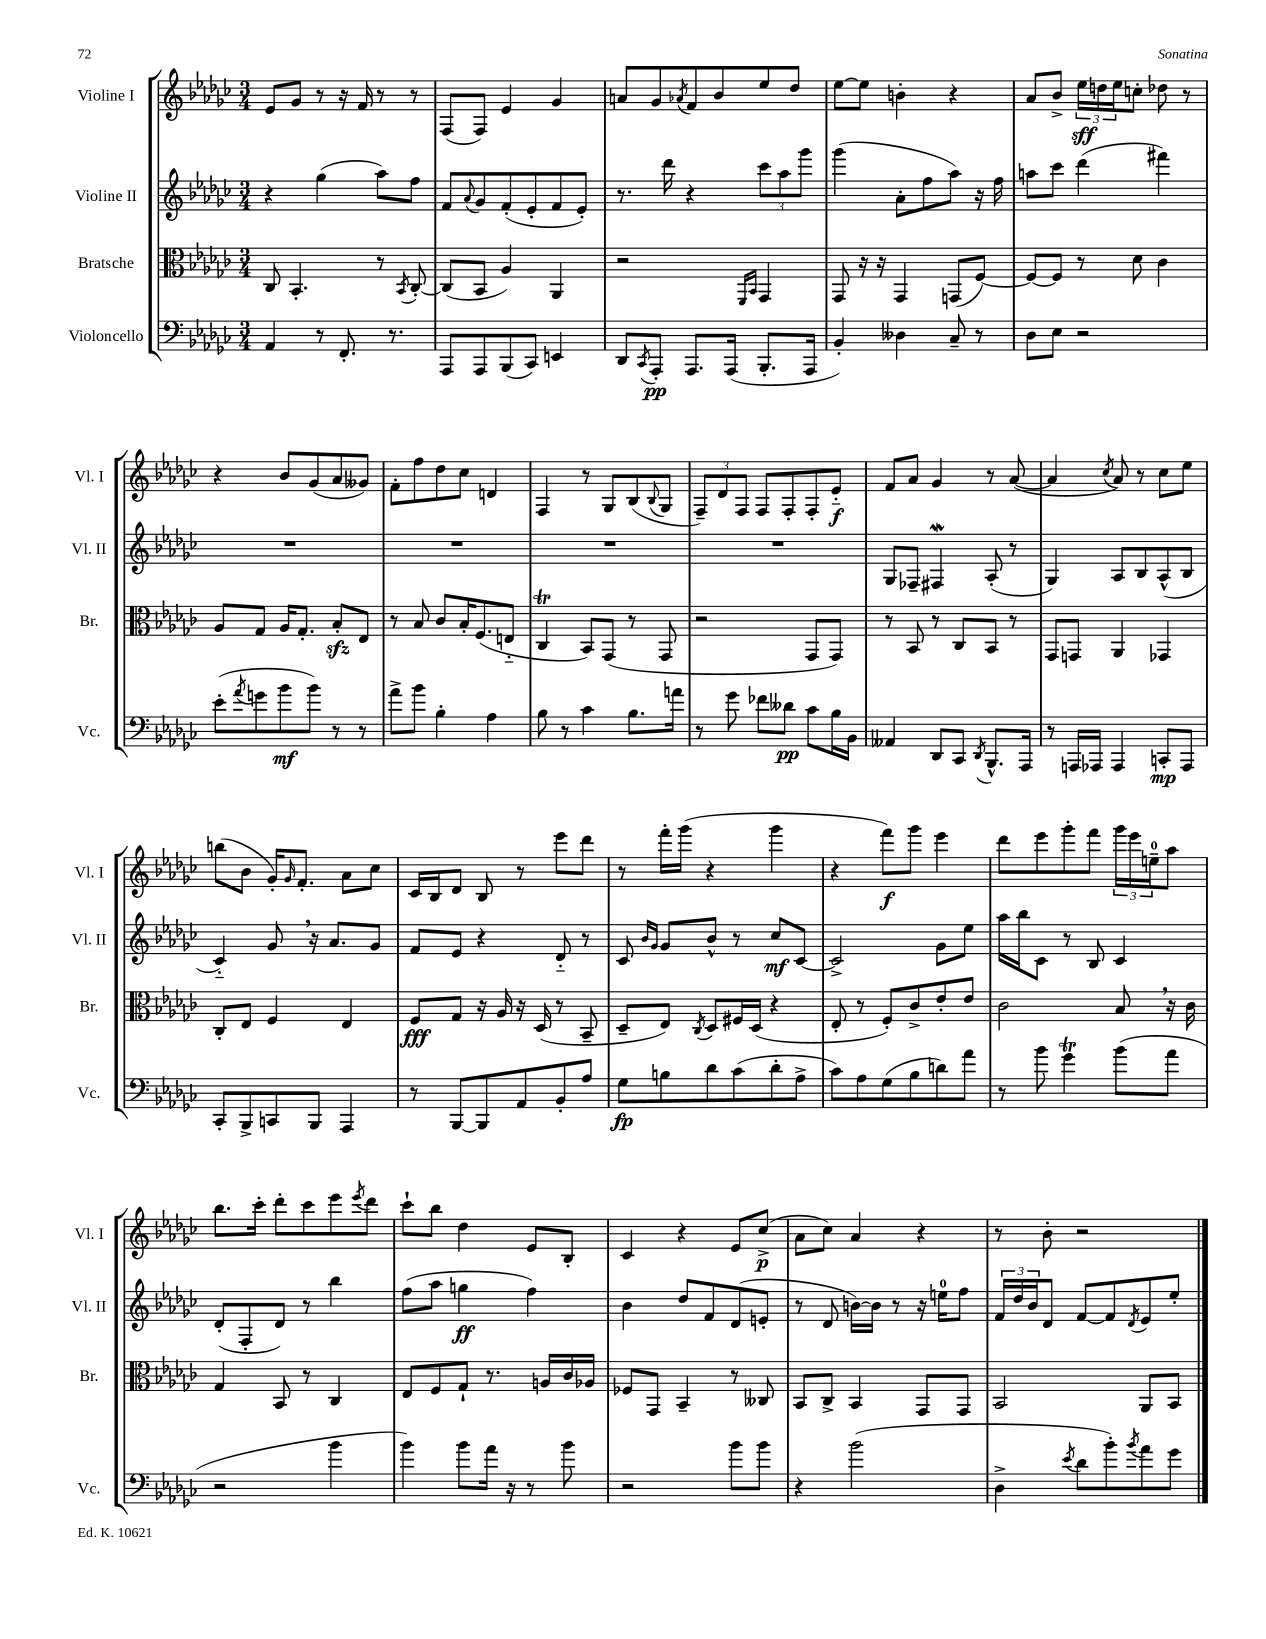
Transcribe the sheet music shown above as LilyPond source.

<<
\new StaffGroup <<
\new Staff = "s0" \with { instrumentName = "Violine I" shortInstrumentName = "Vl. I" } {
    \clef treble \key ges \major \numericTimeSignature \time 3/4
    ees'8 ges'8 r8 r16 f'16 r8 r8 |
    f8( f8) ees'4 ges'4 |
    a'8 ges'8 \acciaccatura { aes'8 } f'8 bes'8 ees''8 des''8 |
    ees''8~ ees''8 b'4-. r4 |
    aes'8 bes'8-> \tuplet 3/2 { ees''16\sff d''16 ees''16 } c''8-. des''8 r8 |
    r4 bes'8 ges'8( aes'8 geses'8) |
    f'8-. f''8 des''8 ces''8 d'4 |
    f4 r8 ges8 bes8( \appoggiatura { bes8 } ges8 |
    \tuplet 3/2 { f8--) des'8 f8 } f8 f8-. f8-. ees'8-_\f |
    f'8 aes'8 ges'4 r8 aes'8~( |
    aes'4 \acciaccatura { ces''8 } aes'8) r8 ces''8 ees''8 |
    b''8( bes'8 ges'16-.) \grace { ges'16 } f'8.-. aes'8 ces''8 |
    ces'16 bes16 des'8 bes8 r8 ees'''8 des'''8 |
    r8 f'''16-. ges'''16( r4 ges'''4 |
    r4 f'''8\f) ges'''8 ees'''4 |
    des'''8 ees'''8 ges'''8-. f'''8 \tuplet 3/2 { ges'''16 ees'''16 e''16-0-- } aes''8 |
    bes''8. ces'''16-. des'''8-. ces'''8 ees'''8 \acciaccatura { ees'''8 } des'''8 |
    ces'''8-! bes''8 des''4 ees'8 bes8-. |
    ces'4 r4 ees'8 ces''8->\p( |
    aes'8 ces''8) aes'4 r4 |
    r8 bes'8-. r2 \bar "|." |
}
\new Staff = "s1" \with { instrumentName = "Violine II" shortInstrumentName = "Vl. II" } {
    \clef treble \key ges \major \numericTimeSignature \time 3/4
    r4 ges''4( aes''8) f''8 |
    f'8 \appoggiatura { aes'8 } ges'8 f'8-.( ees'8-. f'8 ees'8-.) |
    r8. des'''16 r4 \tuplet 3/2 { ces'''8 aes''8 ges'''8 } |
    ges'''4( aes'8-. f''8 aes''8) r16 f''16 |
    a''8 ces'''8 des'''4( fis'''4) |
    R2. |
    R2. |
    R2. |
    R2. |
    ges8 fes8-- fis4\mordent aes8-.( r8 |
    ges4) aes8 bes8 aes8-^( bes8 |
    ces'4-_) ges'8 \breathe r16 aes'8. ges'8 |
    f'8 ees'8 r4 des'8-_ r8 |
    ces'8 \grace { bes'16 ges'16 } ges'8 bes'8-^ r8 ces''8\mf ces'8~ |
    ces'2-> ges'8 ees''8 |
    aes''16 bes''16 ces'8 r8 bes8 ces'4 |
    des'8-.( f8-. des'8) r8 bes''4 |
    f''8( aes''8 g''4\ff f''4) |
    bes'4 des''8 f'8 des'8( e'8-. |
    r8 des'8 b'16~) b'16 r8 r16 e''16-0 f''8 |
    \tuplet 3/2 { f'16 des''16 bes'16 } des'8 f'8~ f'8 \acciaccatura { des'8 } ees'8 ees''8-. \bar "|." |
}
\new Staff = "s2" \with { instrumentName = "Bratsche" shortInstrumentName = "Br." } {
    \clef alto \key ges \major \numericTimeSignature \time 3/4
    ces8 bes,4.-. r8 \acciaccatura { bes,8 } ces8~-. |
    ces8( bes,8 aes4) aes,4 |
    r2 \grace { f,16 bes,16 } ges,4 |
    ges,8 r16 r16 ges,4 g,8( f8~) |
    f8~ f8 r8 des'8 ces'4 |
    aes8 ges8 aes16 ges8.-. bes8-.\sfz ees8 |
    r8 bes8 ces'8 bes16-. f8.( e8-_ |
    ces4\trill bes,8) ges,8( r8 ges,8 |
    r2 ges,8 ges,8) |
    r8 bes,8 r8 ces8 bes,8 r8 |
    ges,8 g,8 aes,4 ges,4 |
    ces8-. ees8 f4 ees4 |
    f8\fff ges8 r16 aes16 r16 des16( r8 bes,8-- |
    des8-- ees8) \acciaccatura { ces8 } des8 fis16 des16( r4 |
    ees8-. r8 f8-.) ces'8-> ees'8-. ees'8 |
    ces'2 bes8 \breathe r16 ces'16 |
    ges4 bes,8 r8 ces4 |
    ees8 f8 ges8-! r8. a16 ces'16 aes16 |
    fes8 ges,8 bes,4-- r8 ceses8 |
    bes,8 ces8-> bes,4 ges,8 ges,8 |
    bes,2 aes,8 bes,8 \bar "|." |
}
\new Staff = "s3" \with { instrumentName = "Violoncello" shortInstrumentName = "Vc." } {
    \clef bass \key ges \major \numericTimeSignature \time 3/4
    aes,4 r8 f,8.-. r8. |
    aes,,8 aes,,8 bes,,8( ces,8) e,4 |
    des,8 \acciaccatura { ces,8 } aes,,8-.\pp aes,,8. aes,,16( bes,,8.-. aes,,16 |
    bes,4-.) deses4 ces8-- r8 |
    des8 ees8 r2 |
    ees'8-.( \acciaccatura { aes'8 } g'8 bes'8\mf bes'8) r8 r8 |
    aes'8-> bes'8 bes4-. aes4 |
    bes8 r8 ces'4 bes8. a'16 |
    r8 ges'8 fes'8 deses'8\pp ces'8 bes16 bes,16 |
    aeses,4 des,8 ces,8 \acciaccatura { des,8 } bes,,8.-^ aes,,16 |
    r8 a,,16 aes,,16 aes,,4 c,8-.\mp aes,,8 |
    ces,8-. bes,,8-> c,8 bes,,8 aes,,4 |
    r8 bes,,8~ bes,,8 aes,8 bes,8-. aes8 |
    ges8\fp b8 des'8 ces'8( des'8-. aes8-> |
    ces'8) aes8 ges8( bes8 d'8) aes'8 |
    r8 bes'8 ges'4\trill bes'8( aes'8 |
    r2 bes'4 |
    bes'4) bes'8 aes'16 r16 r8 bes'8 |
    r2 bes'8 bes'8 |
    r4 bes'2( |
    des4-> \acciaccatura { ees'8 } des'8 bes'8-.) \acciaccatura { bes'8 } aes'8 ges'8 \bar "|." |
}
>>
>>
\layout { \context { \Score \remove "Bar_number_engraver" } }
